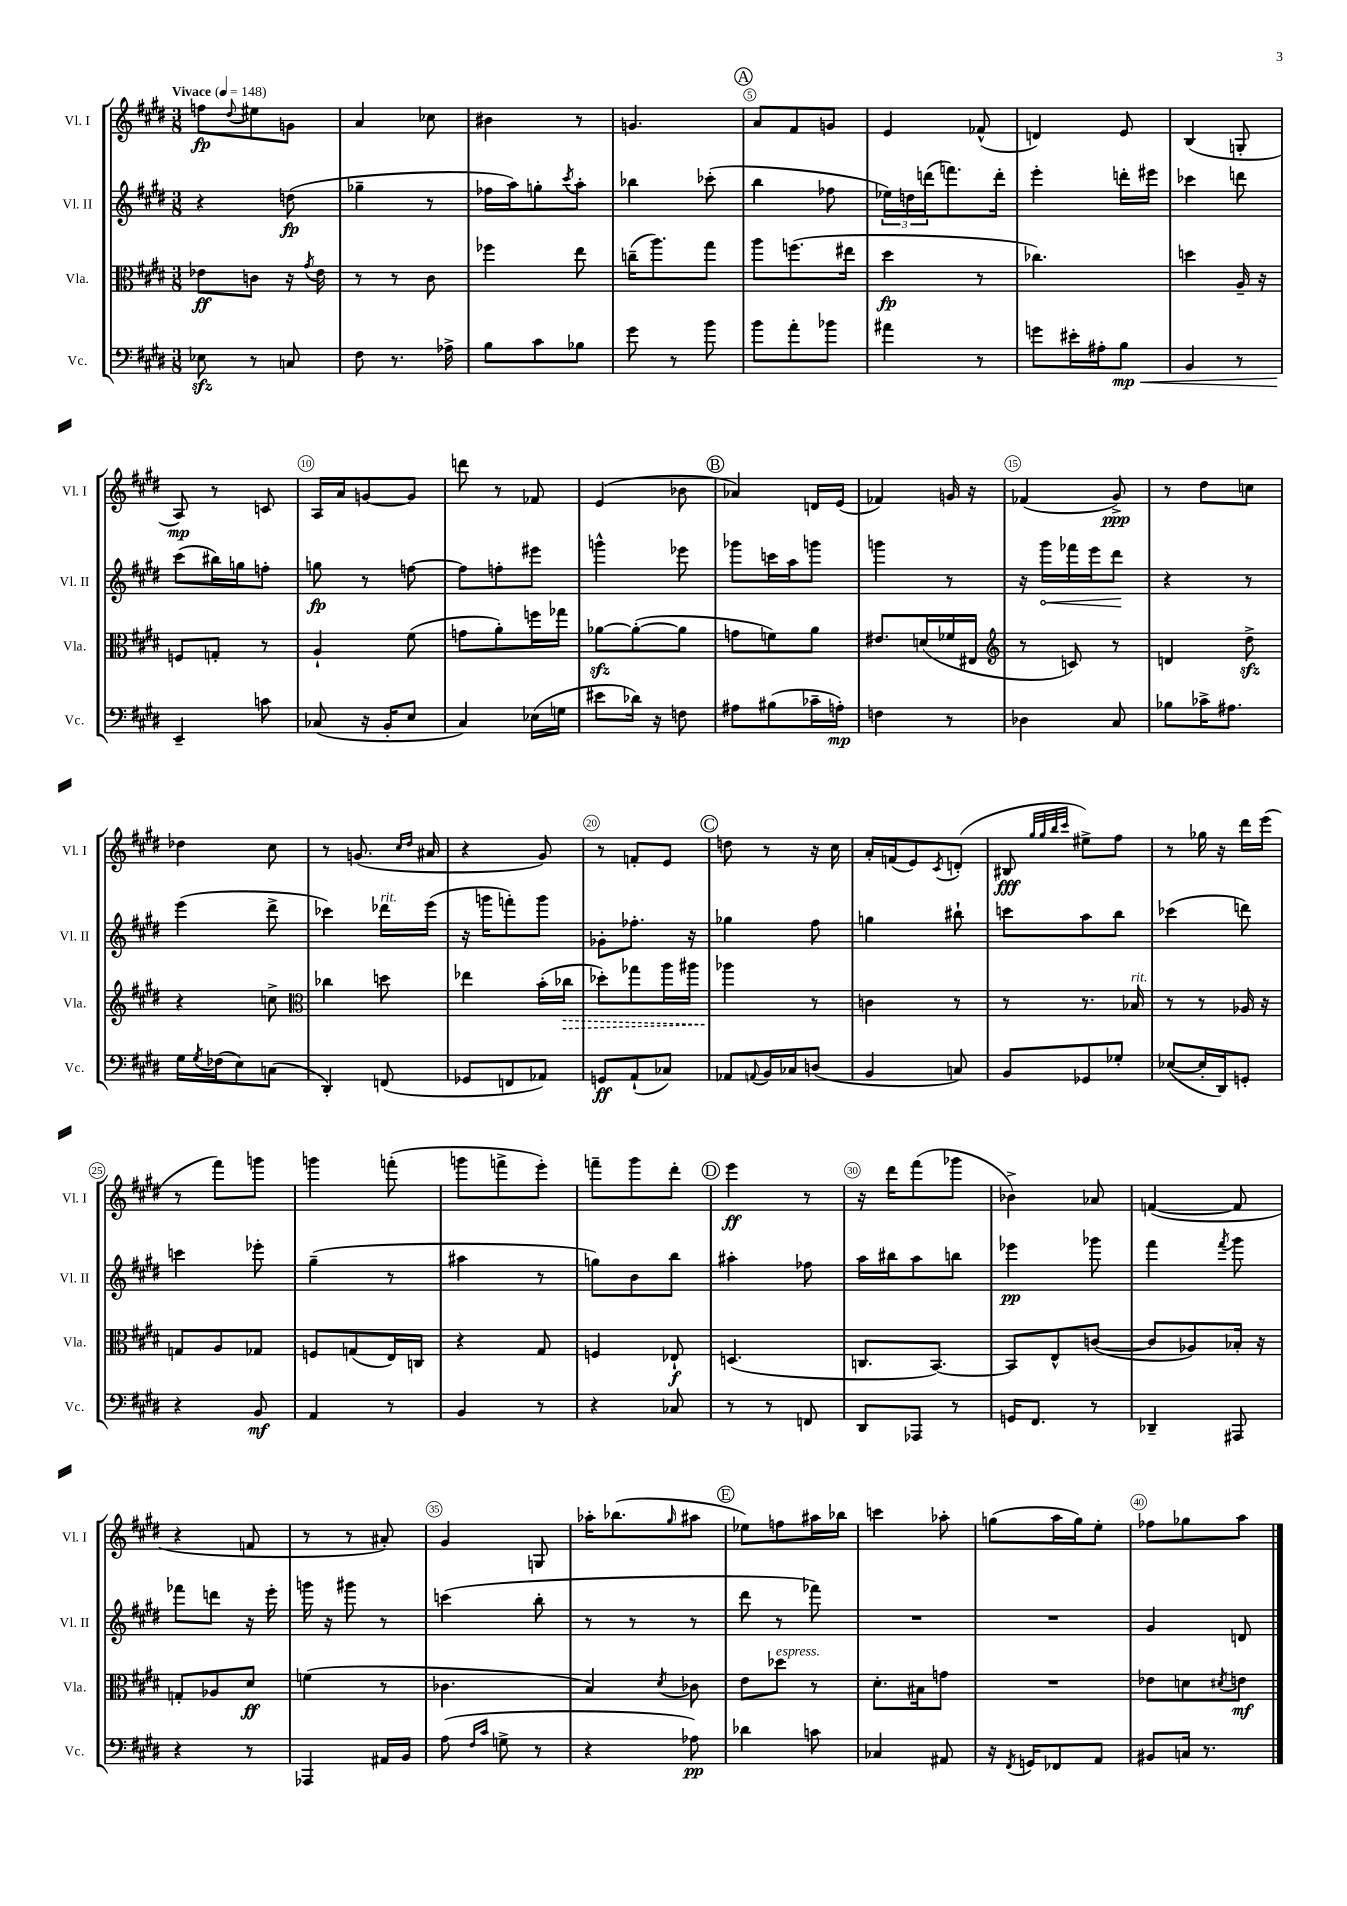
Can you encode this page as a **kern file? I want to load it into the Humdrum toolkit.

**kern	**kern	**kern	**kern
*staff4	*staff3	*staff2	*staff1
*clefF4	*clefC3	*clefG2	*clefG2
*k[f#c#g#d#]	*k[f#c#g#d#]	*k[f#c#g#d#]	*k[f#c#g#d#]
*M3/8	*M3/8	*M3/8	*M3/8
*MM148	*MM148	*MM148	*MM148
8E-	8e-	4r	8ff
.	.	.	8qqdd#
8r	8c	.	8ee#
8C	16r	(8dd	8g
.	8qg#	.	.
.	16e-	.	.
=	=	=	=
8F#	8r	4gg-~	4a
8.r	8r	.	.
.	8c#	8r	8cc-
16A-^	.	.	.
=	=	=	=
8B	4ff-	16ff-	4b#
.	.	16aa)	.
8c#	.	8gg'	.
.	.	8qccc#	.
8B-	8ee	8aa'	8r
=	=	=	=
8g#	(16cc~	4bb-	4.g
.	8.aa)	.	.
8r	.	.	.
8b	8gg#	(8ccc-'	.
=	=	=	=
8b	8aa	4bb	8a
8a'	(8.ff	.	8f#
8b-	.	8ff-	8g
.	16ee#	.	.
=	=	=	=
4a#	4dd#	24ee-)	4e
.	.	24dd	.
.	.	(24ddd	.
.	.	8.fff)	.
8r	8r	.	(8f-^^
.	.	16ddd'	.
=	=	=	=
8g	4.cc-)	4eee'	4d)
16e#'	.	.	.
16A#'	.	.	.
8B	.	16ddd'	8e
.	.	16eee#	.
=	=	=	=
4BB	4dd	4ccc-	(4B
8r	16A~	8ddd	8G'
.	16r	.	.
=	=	=	=
4EE~	8F	(8ccc#	8A)
.	8G'	16bb#)	8r
.	.	16gg	.
8c	8r	8ff'	8c
=	=	=	=
(8C-	4A`	8gg	16A
.	.	.	16a
16r	.	8r	[8g
16BB'	.	.	.
8E	(8f#	[8ff	8g]
=	=	=	=
4C#)	8g	8ff]	8ddd
.	8a')	8ff'	8r
(16E-	16ff	8eee#	8f-
16G	16gg-	.	.
=	=	=	=
8e#	[8a-	4ggg^^	(4e
16d-)	(8a-'_	.	.
16r	.	.	.
8F	8a-]	8eee-	8b-
=	=	=	=
8A#	8g	8ggg-	4a-)
(8B#	8f)	16ccc	.
.	.	16aa	.
16c-~	8a	8ggg	16d
16A')	.	.	(16e
=	=	=	=
4F	8.e#	4ggg	4f-)
.	(16d	.	.
8r	16f-	8r	16g
.	16E#	.	16r
=	=	=	=
*	*clefG2	*	*
4D-	8r	16r	(4f-
.	.	16ggg#	.
.	8c)	16fff-	.
.	.	16eee	.
8C#	8r	8ddd#	8g#^)
=	=	=	=
8B-	4d	4r	8r
16c-^	.	.	8dd#
8.A#	.	.	.
.	8dd#^	8r	8cc
=	=	=	=
16G#	4r	(4eee	4dd-
8qG#	.	.	.
(16F-	.	.	.
8E)	.	.	.
(8C	8cc^	8ddd#^	8cc#
=	=	=	=
*	*clefC3	*	*
4DD#')	4cc-	4ccc-)	8r
.	.	.	(8.g
(8FF	8dd	16ddd-	.
.	.	.	16qqcc#
.	.	.	16qqdd#
.	.	(16eee	16a#
=	=	=	=
8GG-	4ee-	16r	4r
.	.	16ggg	.
8FF	.	8fff')	.
8AA-)	(16b'	8ggg	8g#)
.	16cc-	.	.
=	=	=	=
8GG	8dd-')	8g-'	8r
(8AA`	8gg-	8.ff-'	8f'
8C-)	16aa	.	8e
.	16aa#	16r	.
=	=	=	=
8AA-	4aa-	4gg-	8dd
8qqAA	.	.	.
16BB	.	.	8r
16C-	.	.	.
(8D	8r	8ff#	16r
.	.	.	16cc#
=	=	=	=
4BB	4c	4gg	16a'
.	.	.	(16f
.	.	.	8e)
.	.	.	8qc#
8C)	8r	8bb#`	(8d'
=	=	=	=
8BB	8r	8ccc	8B#
.	.	.	32qqgg#
.	.	.	32qqgg#
.	.	.	32qqbb
.	.	.	32qqccc#
8GG-	8.r	8aa	8ee#^)
8G-'	.	8bb	8ff#
.	16B-	.	.
=	=	=	=
([8E-	8r	(4ccc-	8r
16E-']	8r	.	16gg-
16DD#)	.	.	16r
8GG'	16A-	8ddd)	16ddd#
.	16r	.	(16eee
=	=	=	=
4r	8G	4ccc	8r
.	8A	.	8fff#)
8BB	8G-	8eee-'	8ggg
=	=	=	=
4AA	8F	(4gg#~	4ggg
.	(8G	.	.
8r	16E)	8r	(8fff'
.	16C	.	.
=	=	=	=
4BB	4r	4aa#	8ggg
.	.	.	8fff^
8r	8G#	8r	8eee')
=	=	=	=
4r	4F	8gg)	8fff~
.	.	8b	8ggg#
8C-	8E-`	8bb	8ddd#'
=	=	=	=
8r	(4.D	4aa#'	4eee
8r	.	.	.
8FF	.	8ff-	8r
=	=	=	=
8DD#	8.C	16aa	16r
.	.	16bb#	16ddd#
8AAA-	.	8aa	(8fff#
.	[8.BB)	.	.
8r	.	8bb	8ggg-
=	=	=	=
16GG	8BB]	4eee-	4b-^)
8.FF#	.	.	.
.	8E^^	.	.
8r	([8c	8ggg-	8a-
=	=	=	=
4DD-~	8c]	4fff#	([4f
.	8A-)	.	.
.	.	8qfff#	.
8AAA#	16B-'	8ggg#	8f]
.	16r	.	.
=	=	=	=
4r	8G'	8fff-	4r
.	8A-	8ddd	.
8r	8d#	16r	8f
.	.	16eee'	.
=	=	=	=
4AAA-	(4f	16ggg	8r
.	.	16r	.
.	.	8ggg#	8r
16AA#	8r	8r	8a#')
16BB	.	.	.
=	=	=	=
(8A	4.c-	(4ccc	4g#
16qqF#	.	.	.
16qqc#	.	.	.
8G^	.	.	.
8r	.	8bb'	8G
=	=	=	=
4r	4B)	8r	16aa-'
.	.	.	(8.bb-
.	.	8r	.
.	8qd#	.	16qqgg#
8A-)	8c-	8r	8aa#
=	=	=	=
4d-	8e	8ddd#	8ee-)
.	8dd-	8r	8ff
8c	8r	8fff-)	16aa#
.	.	.	16bb-
=	=	=	=
4C-	8.d#'	4.r	4ccc
.	16B#	.	.
8AA#	8g	.	8aa-'
=	=	=	=
16r	4.r	4.r	(8gg
8qFF#	.	.	.
16GG	.	.	.
8FF-	.	.	16aa
.	.	.	16gg)
8AA	.	.	8ee'
=	=	=	=
8BB#	8e-	4g#	8ff-
16C	8d	.	8gg-
8.r	.	.	.
.	8qd#	.	.
.	8e	8d	8aa
==	==	==	==
*-	*-	*-	*-
